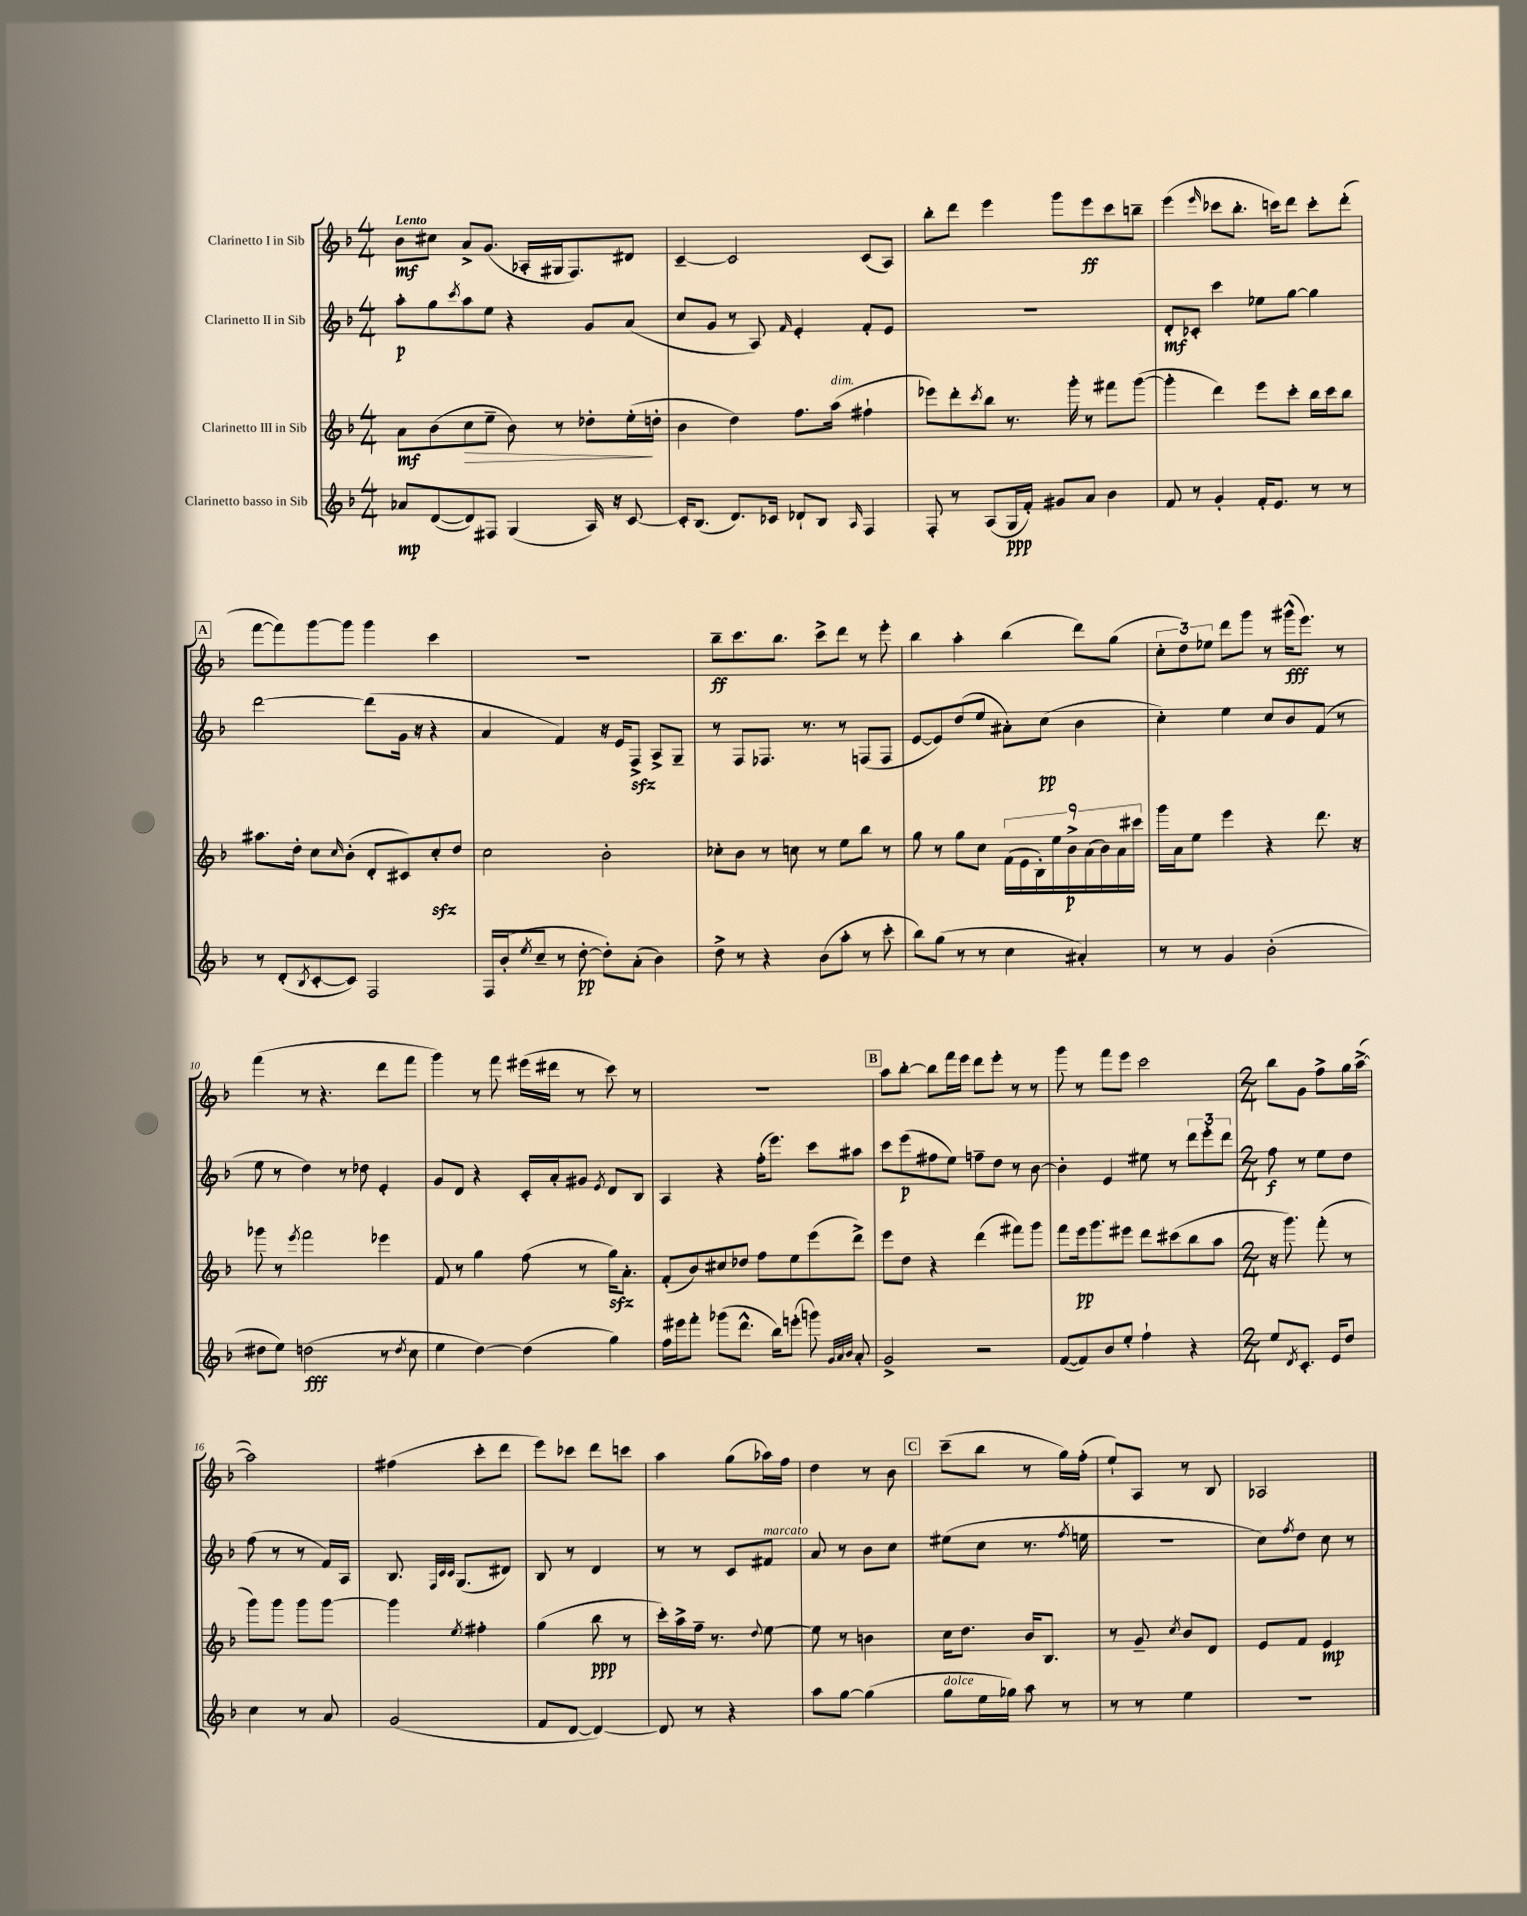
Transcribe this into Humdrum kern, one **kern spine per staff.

**kern	**kern	**kern	**kern
*staff4	*staff3	*staff2	*staff1
*clefG2	*clefG2	*clefG2	*clefG2
*k[b-]	*k[b-]	*k[b-]	*k[b-]
*M4/4	*M4/4	*M4/4	*M4/4
8a-	8a	8aa'	8b-
([8d	(8b-	8gg	8cc#
.	.	8qccc	.
8d])	8cc	8aa	8a^
8F#	8ee~	8ee	(8.g
(4G	8b-)	4r	.
.	.	.	16A-'
.	8r	.	16G#
.	.	.	8.F)
16A)	8dd-'	8g	.
16r	.	.	.
[8c	(16ee'	(8a	8d#
.	16dd'	.	.
=	=	=	=
16c']	4b-	8cc	[4c~
(8.B-	.	.	.
.	.	8g	.
8.d)	4dd)	8r	2c]
.	.	8A)	.
16c-	.	.	.
.	.	16qqf	.
8d-`	8.ff	4e'	.
8B-	.	.	.
.	(16aa	.	.
16qqA	.	.	.
4F	4ff#`	8f'	(8c
.	.	8e	8A)
=	=	=	=
8F'	8eee-)	1r	8bb-'
8r	8ddd'	.	8ddd
.	8qccc	.	.
(8A	8bb-	.	4eee
16G	8.r	.	.
16f')	.	.	.
8g#	.	.	8ggg
.	16ggg'	.	.
8a	8r	.	8eee
4b-	8fff#	.	8ccc
.	([8ggg	.	8bb~
=	=	=	=
8f	4ggg']	8d'	(4eee
8r	.	8c-'	.
.	.	.	16qqeee
4g'	4ddd)	4ccc	8ccc-
.	.	.	8.bb-'
16f'	8eee	8ee-	.
8.e	.	.	16ccc)
.	8ccc'	[8gg	8ddd
8r	16bb-	4gg]	8ccc'
.	16ccc	.	.
8r	8bb-	.	(8ddd'
=	=	=	=
8r	8.aa#	[2ddd	[8fff
(8d'	.	.	8fff])
.	16dd'	.	.
8qB-	.	.	.
[8c'	8cc	.	[8ggg
.	16qqcc	.	.
8c])	(8b-'	.	8ggg]
2F	8d'	(8ddd]	4ggg
.	8c#)	16g	.
.	.	16r	.
.	8cc'	4r	4ccc
.	8dd	.	.
=	=	=	=
16F	2cc	4a	1r
(16b-'	.	.	.
8qee	.	.	.
8cc~	.	.	.
8r	.	4f)	.
[8dd'	.	.	.
8dd'])	2b-'	16r	.
.	.	16e	.
(8a'	.	8F^	.
4b-)	.	8A^	.
.	.	8G~	.
=	=	=	=
8dd^	8cc-'	8r	8bb-~
8r	8b-	8F	8.ccc
4r	8r	8.F-	.
.	.	.	8.bb-
.	8cc	.	.
.	.	8.r	.
(8b-	8r	.	8ccc^
8aa'	8ee	8r	8ddd
8r	8bb-	(8F	8r
8ccc'	8r	8F	8eee'
=	=	=	=
8bb-)	8gg	[8e	4bb-
(8gg	8r	8e])	.
8r	8gg	(8dd	4aa'
8r	8cc	8ee	.
4cc	(18f	8a#')	(4bb-
.	18e	.	.
.	18B-')	.	.
.	.	(8cc	.
.	18ee	.	.
.	18b-^	.	.
4a#')	.	4b-	8ddd)
.	(18a	.	.
.	18b-)	.	.
.	.	.	(8gg
.	18a	.	.
.	18ccc#	.	.
=	=	=	=
8r	16ggg	4cc')	12cc'
.	16a	.	.
.	.	.	12dd)
8r	8ee	.	.
.	.	.	12ee-
4g	4eee	4ee	8ddd
.	.	.	8ggg
(2b-'	4r	8cc	8r
.	.	8b-	(16ggg#^^
.	.	.	8.eee)
.	8.ddd	(8f	.
.	.	8r	8r
.	16r	.	.
=	=	=	=
8dd#	8ggg-	8ee	(4fff
8ee)	8r	8r	.
.	8qeee	.	.
(2dd	2fff	4dd)	8r
.	.	.	4.r
.	.	8r	.
.	.	8dd-	.
8r	4eee-	4e'	8ddd
8qdd	.	.	.
8cc	.	.	8fff
=	=	=	=
4ee	8f	8g	4ggg)
.	8r	8d	.
[4dd)	4gg	4r	8r
.	.	.	8fff
(4dd]	(8ff	16c'	(16eee#
.	.	16a'	16ddd#
.	8r	8g#	8r
.	.	8qe	.
4gg)	16gg)	8d	8ccc)
.	8.a'	.	.
.	.	8B-	8r
=	=	=	=
16ff	(8f'	4A	1r
16eee#	.	.	.
8fff'	8b-)	.	.
(8ggg-	8cc#	4r	.
8.ddd^^	8dd-	.	.
.	8ff	(16ff'	.
16bb-)	.	8.eee)	.
(8eee'	8ee	.	.
8ggg)	(8eee	8ccc	.
32qqg	.	.	.
32qqa	.	.	.
32qqb-	.	.	.
8a'	8ddd^)	8aa#	.
=	=	=	=
2g^	8eee	8ccc	8aa
.	8dd	(8eee	[8bb-'
.	4r	8ff#	8bb-]
.	.	8ee)	16fff
.	.	.	16eee
2r	(4ddd	8ff~	8ddd
.	.	8dd	8eee'
.	8fff#)	8r	8r
.	8ggg	[8b-	8r
=	=	=	=
([8f	8fff	4b-']	8ggg
8f])	16eee	.	8r
.	8.ggg	.	.
8b-	.	4e	8fff
8ee'	8eee#	.	8eee
4ff`	8ddd	8ee#	2ccc
.	(8ccc#	8r	.
4r	8bb-	12ddd	.
.	.	12eee'	.
.	8aa	.	.
.	.	12ddd	.
=	=	=	=
*M2/4	*M2/4	*M2/4	*M2/4
8ee	16r	8ff	8bb-
.	8.ggg)	.	.
8qd	.	.	.
8.c'	.	8r	8g
.	(8fff'	8ee	8ff^
16e	.	.	.
8dd	8r	8dd	16gg
.	.	.	([16aa^
=	=	=	=
4cc	8ggg)	(8ff	2aa])
.	8ggg	8r	.
8r	8ggg	8r	.
8a	[8ggg	16f)	.
.	.	16A	.
=	=	=	=
(2g	4ggg]	8.B-	(4ff#
.	.	32qqF	.
.	.	32qqc	.
.	.	32qqc	.
.	.	(8.G	.
.	8qee	.	.
.	4ff#'	.	8ccc'
.	.	8d#)	8ddd
=	=	=	=
8f	(4gg	8B-	8eee)
[8d	.	8r	8ccc-
4d_)	8bb-	4d	8ddd
.	8r	.	8ccc
=	=	=	=
8d]	16ccc')	8r	4aa
.	16aa^	.	.
8r	16ff~	8r	.
.	8.r	.	.
4r	.	8c	(8gg
.	8qqdd	.	.
.	[8ee	8f#	16aa-)
.	.	.	16ff
=	=	=	=
8aa	8ee]	8a	4dd
[8gg	8r	8r	.
(4gg]	4b	8b-	8r
.	.	8cc	8b-
=	=	=	=
8gg	16cc	(8ee#	(8ccc~
.	8.dd	.	.
16ee	.	8cc	8bb-
16gg-)	.	.	.
8aa	16b-	8.r	8r
.	8.B-	.	.
8r	.	.	16gg)
.	.	8qff	.
.	.	16ee	(16ff'
=	=	=	=
8r	8r	2r	8ee`)
8r	8g~	.	8A
.	8qcc	.	.
4ee	8b-	.	8r
.	8d	.	8B-
=	=	=	=
2r	8e	8cc)	2A-
.	.	8qff	.
.	8f	8dd	.
.	4e	8cc	.
.	.	8r	.
==	==	==	==
*-	*-	*-	*-
